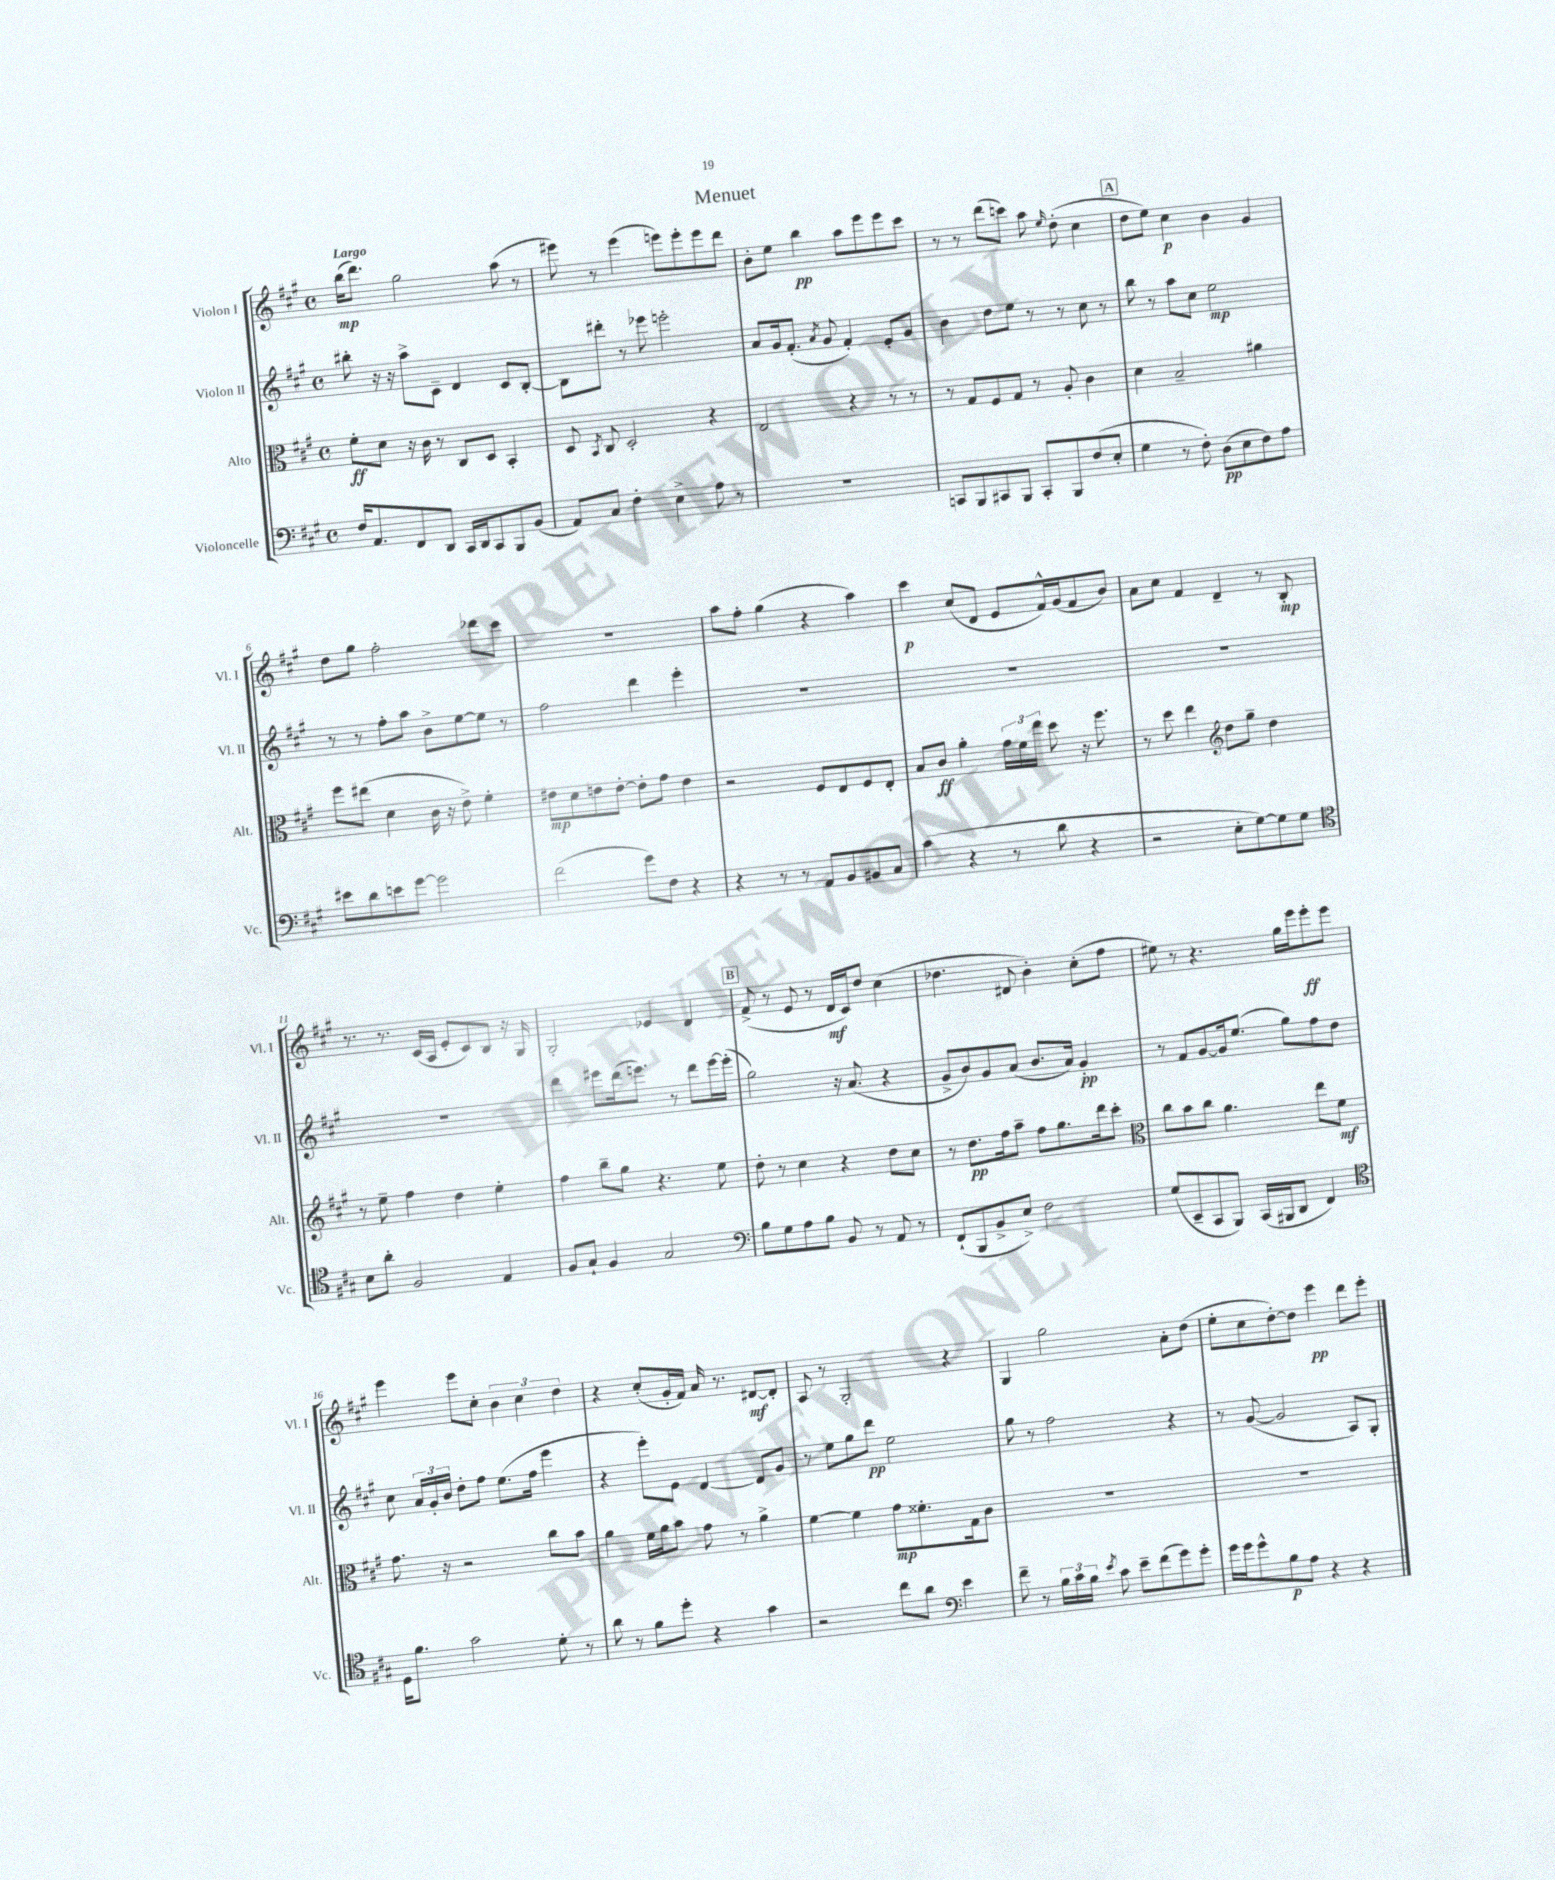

**kern	**dynam	**kern	**dynam	**kern	**dynam	**kern	**dynam
*part4	*part4	*part3	*part3	*part2	*part2	*part1	*part1
*staff4	*staff4	*staff3	*staff3	*staff2	*staff2	*staff1	*staff1
*I"Violoncelle	*	*I"Alto	*	*I"Violon II	*	*I"Violon I	*
*I'Vc.	*	*I'Alt.	*	*I'Vl. II	*	*I'Vl. I	*
*clefF4	*	*clefC3	*	*clefG2	*	*clefG2	*
*k[f#c#g#]	*	*k[f#c#g#]	*	*k[f#c#g#]	*	*k[f#c#g#]	*
*M4/4	*	*M4/4	*	*M4/4	*	*M4/4	*
*met(c)	*	*met(c)	*	*met(c)	*	*met(c)	*
=1	=1	=1	=1	=1	=1	=1	=1
!	!	!	!	!	!	!LO:TX:a:B:t=Largo	!
16F#/KL	.	8f#'\L	ff	8bb#X'\	.	(16bb\KL	mp
8.AA/	.	.	.	.	.	8.ddd\J)	.
.	.	8d\J	.	16r	.	.	.
.	.	.	.	16r	.	.	.
8FF#/	.	16r	.	8aa^\L	.	2gg#\	.
.	.	16c#\	.	.	.	.	.
8DD/J	.	8r	.	8c#~\J	.	.	.
16CC#/LL	.	8C#/L	.	4d/	.	.	.
16DD/J	.	.	.	.	.	.	.
8CC#/	.	8D/J	.	.	.	.	.
8BBB/	.	4BB'/	.	8c#/L	.	(8aa\	.
(8BB/J	.	.	.	[8B'/J	.	8r	.
=2	=2	=2	=2	=2	=2	=2	=2
8AA/L)	.	8D/	.	8B\L]	.	8eee#X\)	.
.	.	8qBB/	.	.	.	.	.
8C#/J	.	8C#/	.	8ddd#X'\J	.	8r	.
4F#'\	.	2D'/	.	8r	.	(4eee#\	.
.	.	.	.	8eee-X\	.	.	.
4E^\	.	.	.	2eeen'\	.	8eeen\L)	.
.	.	.	.	.	.	8eee'\	.
8A\	.	4r	.	.	.	8eee\	.
8r	.	.	.	.	.	8ddd\J	.
=3	=3	=3	=3	=3	=3	=3	=3
1r	.	2E/	.	8a/L	.	8b'\L	.
.	.	.	.	16g#/k	.	8ee\J	.
.	.	.	.	(8.f#'/J	.	.	.
.	.	.	.	.	.	4bb\	pp
.	.	.	.	8qa/	.	.	.
.	.	.	.	8g#/	.	.	.
.	.	4r	.	4f#'/)	.	8aa\L	.
.	.	.	.	.	.	8eee\	.
.	.	8r	.	8e'/L	.	8eee\	.
.	.	8r	.	8g#/J	.	8ccc#\J	.
=4	=4	=4	=4	=4	=4	=4	=4
8CCn/L	.	8r	.	4b\	.	8r	.
8BBB/	.	8G#/L	.	.	.	8r	.
8CC#X/	.	8F#/	.	8dd\L	.	(8ddd\L	.
8BBB/J	.	8G#/J	.	8ee\J	.	8cccn\J)	.
8CC#'/L	.	8r	.	8r	.	8aa\	.
.	.	.	.	.	.	16qqee/	.
8BBB/	.	8A'/	.	8r	.	(8dd'\	.
(8F#/	.	4c#\	.	8cc#\	.	4cc#\	.
8E'/J	.	.	.	8r	.	.	.
!!LO:REH:place=s1:t=A
=5	=5	=5	=5	=5	=5	=5	=5
4G#\	.	4d\	.	8bb\	.	8dd\L	.
.	.	.	.	8r	.	8ee\J)	.
8r	.	2B~/	.	8aa\L	.	4cc#\	p
8F#'\)	.	.	.	8cc#\J	.	.	.
(8D\L	pp	.	.	2ee\	mp	4b\	.
8E\	.	.	.	.	.	.	.
8F#\)	.	4a#X\	.	.	.	4g#/	.
8A\J	.	.	.	.	.	.	.
!!LO:LB:g=z
=6	=6	=6	=6	=6	=6	=6	=6
8e#X\L	.	8ff#\L	.	8r	.	8dd\L	.
8d\	.	(8ee#X\J	.	8r	.	8gg#\J	.
8en\	.	4d\	.	8ff#'\L	.	2ff#'\	.
[8g#\J	.	.	.	8aa\J	.	.	.
2g#\]	.	16c#\	.	8b^\L	.	.	.
.	.	16r	.	.	.	.	.
.	.	8e^\)	.	[8ee\	.	.	.
.	.	4f#'\	.	8ee\J]	.	8ddd-X\L	.
.	.	.	.	8r	.	8ccc#\J	.
=7	=7	=7	=7	=7	=7	=7	=7
(2f#\	.	8e#X\L	mp	2ff#\	.	1r	.
.	.	8d\	.	.	.	.	.
.	.	8en\	.	.	.	.	.
.	.	[8e'\J	.	.	.	.	.
8g#\L)	.	8e'\L]	.	4ddd\	.	.	.
8F#\J	.	8g#\J	.	.	.	.	.
4r	.	4e\	.	4eee'\	.	.	.
=8	=8	=8	=8	=8	=8	=8	=8
4r	.	2r	.	1r	.	8aa\L	.
.	.	.	.	.	.	8ff#'\J	.
8r	.	.	.	.	.	(4gg#\	.
8r	.	.	.	.	.	.	.
8AA/L	.	8F#/L	.	.	.	4r	.
8BB/	.	8E/	.	.	.	.	.
8BB#X/	.	8F#/	.	.	.	4aa\)	.
8C#/J	.	8E'/J	.	.	.	.	.
=9	=9	=9	=9	=9	=9	=9	=9
(4c#\	.	8B/L	.	1r	.	4ccc#\	p
.	.	8c#/J	ff	.	.	.	.
4r	.	4a'\	.	.	.	(8cc#/L	.
.	.	.	.	.	.	8d/J	.
8r	.	24g#\LL	.	.	.	8e/L	.
.	.	24f#\	.	.	.	.	.
.	.	24ee\JJ	.	.	.	.	.
8d\	.	8dd\	.	.	.	16f#^^/L)	.
.	.	.	.	.	.	(16g#/J	.
4r	.	16r	.	.	.	8f#/	.
.	.	8.ff#\	.	.	.	.	.
.	.	.	.	.	.	8b/J)	.
=10	=10	=10	=10	=10	=10	=10	=10
2r	.	8r	.	1r	.	8a\L	.
.	.	8dd\	.	.	.	8cc#\J	.
.	.	4ee\	.	.	.	4f#/	.
*	*	*clefG2	*	*	*	*	*
8E'\L	.	8dd\L	.	.	.	4d~/	.
[8G#\)	.	8gg#~\J	.	.	.	.	.
8G#\]	.	4dd\	.	.	.	8r	.
8G#\J	.	.	.	.	.	8B'/	mp
!!LO:LB:g=z
=11	=11	=11	=11	=11	=11	=11	=11
*clefC4	*	*	*	*	*	*	*
8B\L	.	8r	.	1r	.	8.r	.
8a'\J	.	8ee~\	.	.	.	.	.
.	.	.	.	.	.	8.r	.
2F#/	.	4ff#\	.	.	.	.	.
.	.	.	.	.	.	(16c#/LL	.
.	.	.	.	.	.	16A/JJ	.
.	.	4dd\	.	.	.	8e'/L	.
.	.	.	.	.	.	8c#/)	.
4E/	.	4ee'\	.	.	.	8B/J	.
.	.	.	.	.	.	16r	.
.	.	.	.	.	.	16G#/	.
=12	=12	=12	=12	=12	=12	=12	=12
8F#/L	.	4ff#\	.	4ddd\	.	2G#'/	.
8G#`/J	.	.	.	.	.	.	.
4F#/	.	8bb~\L	.	8eee#X\L	.	.	.
.	.	8gg#\J	.	(16ddd\k	.	.	.
.	.	.	.	8.eeen\J)	.	.	.
2G#/	.	4.r	.	.	.	4e-X/	.
.	.	.	.	8r	.	.	.
.	.	.	.	8ddd\L	.	4d/	.
.	.	8ee\	.	[16eee\L	.	.	.
.	.	.	.	(16eee'\JJ]	.	.	.
!!LO:REH:place=s1:t=B
=13	=13	=13	=13	=13	=13	=13	=13
*clefF4	*	*	*	*	*	*	*
8B\L	.	8dd'\	.	2gg#\)	.	(8f#^/	.
8G#\	.	8r	.	.	.	8r	.
8A\	.	4cc#\	.	.	.	8e/	.
8B\J	.	.	.	.	.	8r	.
8BB/	.	4r	.	16r	.	16d/LL	mf
.	.	.	.	(8.a/	.	16c#/J)	.
8r	.	.	.	.	.	8dd/J	.
8AA/	.	8dd\L	.	4r	.	(4cc#\	.
8r	.	8cc#\J	.	.	.	.	.
=14	=14	=14	=14	=14	=14	=14	=14
(8FF#`/L	.	8r	.	8g#^/L	.	4.dd-X\	.
8BBB/	.	8.dd\L	pp	8b/)	.	.	.
8BB^/	.	.	.	8g#/	.	.	.
.	.	16ff#\k	.	.	.	.	.
8E^/J)	.	8aa~\J	.	(8a/J	.	8d#X/	.
2F#\	.	8ff#\L	.	8.b/L	.	4b'\)	.
.	.	8.gg#\	.	.	.	.	.
.	.	.	.	16a/Jk)	.	.	.
.	.	.	.	4g#'/	pp	(8cc#'\L	.
.	.	16ddd\k	.	.	.	.	.
.	.	8ccc#'\J	.	.	.	8ff#\J	.
=15	=15	=15	=15	=15	=15	=15	=15
*	*	*clefC3	*	*	*	*	*
(8G#/L	.	8cc#\L	.	8r	.	8ee#X\)	.
8EE~/	.	8b\	.	8f#/L	.	8r	.
8CC#/	.	8cc#\J	.	[8g#/	.	4.r	.
8BBB/J)	.	4.a\	.	16g#/k]	.	.	.
.	.	.	.	(8.ee/J	.	.	.
(16CC#/LL	.	.	.	.	.	.	.
16BBB#X/J	.	.	.	.	.	.	.
8DD/J	.	.	.	8gg#\L)	.	16gg#\LL	.
.	.	.	.	.	.	16eee\J	.
4FF#/)	.	8ee\L	.	8ff#\	.	8eee'\	ff
.	.	8f#\J	mf	8dd\J	.	8eee\J	.
!!LO:LB:g=z
=16	=16	=16	=16	=16	=16	=16	=16
*clefC4	*	*	*	*	*	*	*
16D\KL	.	8.g#\	.	8cc#\	.	4eee\	.
8.f#\J	.	.	.	.	.	.	.
.	.	.	.	24a/LL	.	.	.
.	.	.	.	24g#'/	.	.	.
.	.	16r	.	.	.	.	.
.	.	.	.	24b/JJ	.	.	.
2g#\	.	2r	.	8dd'\L	.	8eee\L	.
.	.	.	.	8ff#\J	.	8cc#'\J	.
.	.	.	.	(8.ee\L	.	6b\	.
.	.	.	.	.	.	6cc#\	.
.	.	.	.	16ff#\Jk	.	.	.
8d'\	.	8cc#\L	.	4eee\	.	.	.
.	.	.	.	.	.	6dd\	.
8r	.	8b\J	.	.	.	.	.
=17	=17	=17	=17	=17	=17	=17	=17
8a\	.	4a\	.	4r	.	4r	.
8r	.	.	.	.	.	.	.
8f#\L	.	16f#\LL	.	8eee'\L)	.	(8cc#'/L	.
.	.	16a\J	.	.	.	.	.
8dd'\J	.	8b\J	.	8e\J	.	16g#'/L	.
.	.	.	.	.	.	16f#/JJ)	.
4r	.	8g#\	.	[4d/	.	16a/	.
.	.	.	.	.	.	8.r	.
.	.	8r	.	.	.	.	.
4g#\	.	4a^\	.	8d/L]	.	[8d#X/L	mf
.	.	.	.	8g#/J	.	8d#'/J]	.
=18	=18	=18	=18	=18	=18	=18	=18
2r	.	[4f#\	.	8r	.	8A/	.
.	.	.	.	8ee\L	.	8r	.
.	.	4f#\]	.	8gg#\	.	2G#'/	.
.	.	.	.	8ddd\J	pp	.	.
8cc#\L	.	8g#\L	mp	2ee\	.	.	.
8a\J	.	8.f##X'\	.	.	.	.	.
*clefF4	*	*	*	*	*	*	*
4e\	.	.	.	.	.	4r	.
.	.	16G#\k	.	.	.	.	.
.	.	8c#\J	.	.	.	.	.
=19	=19	=19	=19	=19	=19	=19	=19
8f#~\	.	1r	.	8gg#\	.	4G#/	.
8r	.	.	.	8r	.	.	.
24B\LL	.	.	.	2ff#\	.	2gg#\	.
24c#\	.	.	.	.	.	.	.
24B\JJ	.	.	.	.	.	.	.
8qe/	.	.	.	.	.	.	.
8c#\	.	.	.	.	.	.	.
8e~\L	.	.	.	.	.	.	.
(8f#\	.	.	.	.	.	.	.
8g#\)	.	.	.	4r	.	8a'\L	.
8g#'\J	.	.	.	.	.	(8dd\J	.
=20	=20	=20	=20	=20	=20	=20	=20
16g#\LL	.	1r	.	8r	.	8ee'\L	.
16g#\J	.	.	.	.	.	.	.
8g#^^\	.	.	.	([8g#/	.	8cc#\	.
8B\	p	.	.	2g#/]	.	[8dd'\)	.
8A\J	.	.	.	.	.	8dd\J]	.
4r	.	.	.	.	.	4eee\	pp
4r	.	.	.	8A/L)	.	8ddd\L	.
.	.	.	.	8G#'/J	.	8eee'\J	.
==	==	==	==	==	==	==	==
*-	*-	*-	*-	*-	*-	*-	*-
